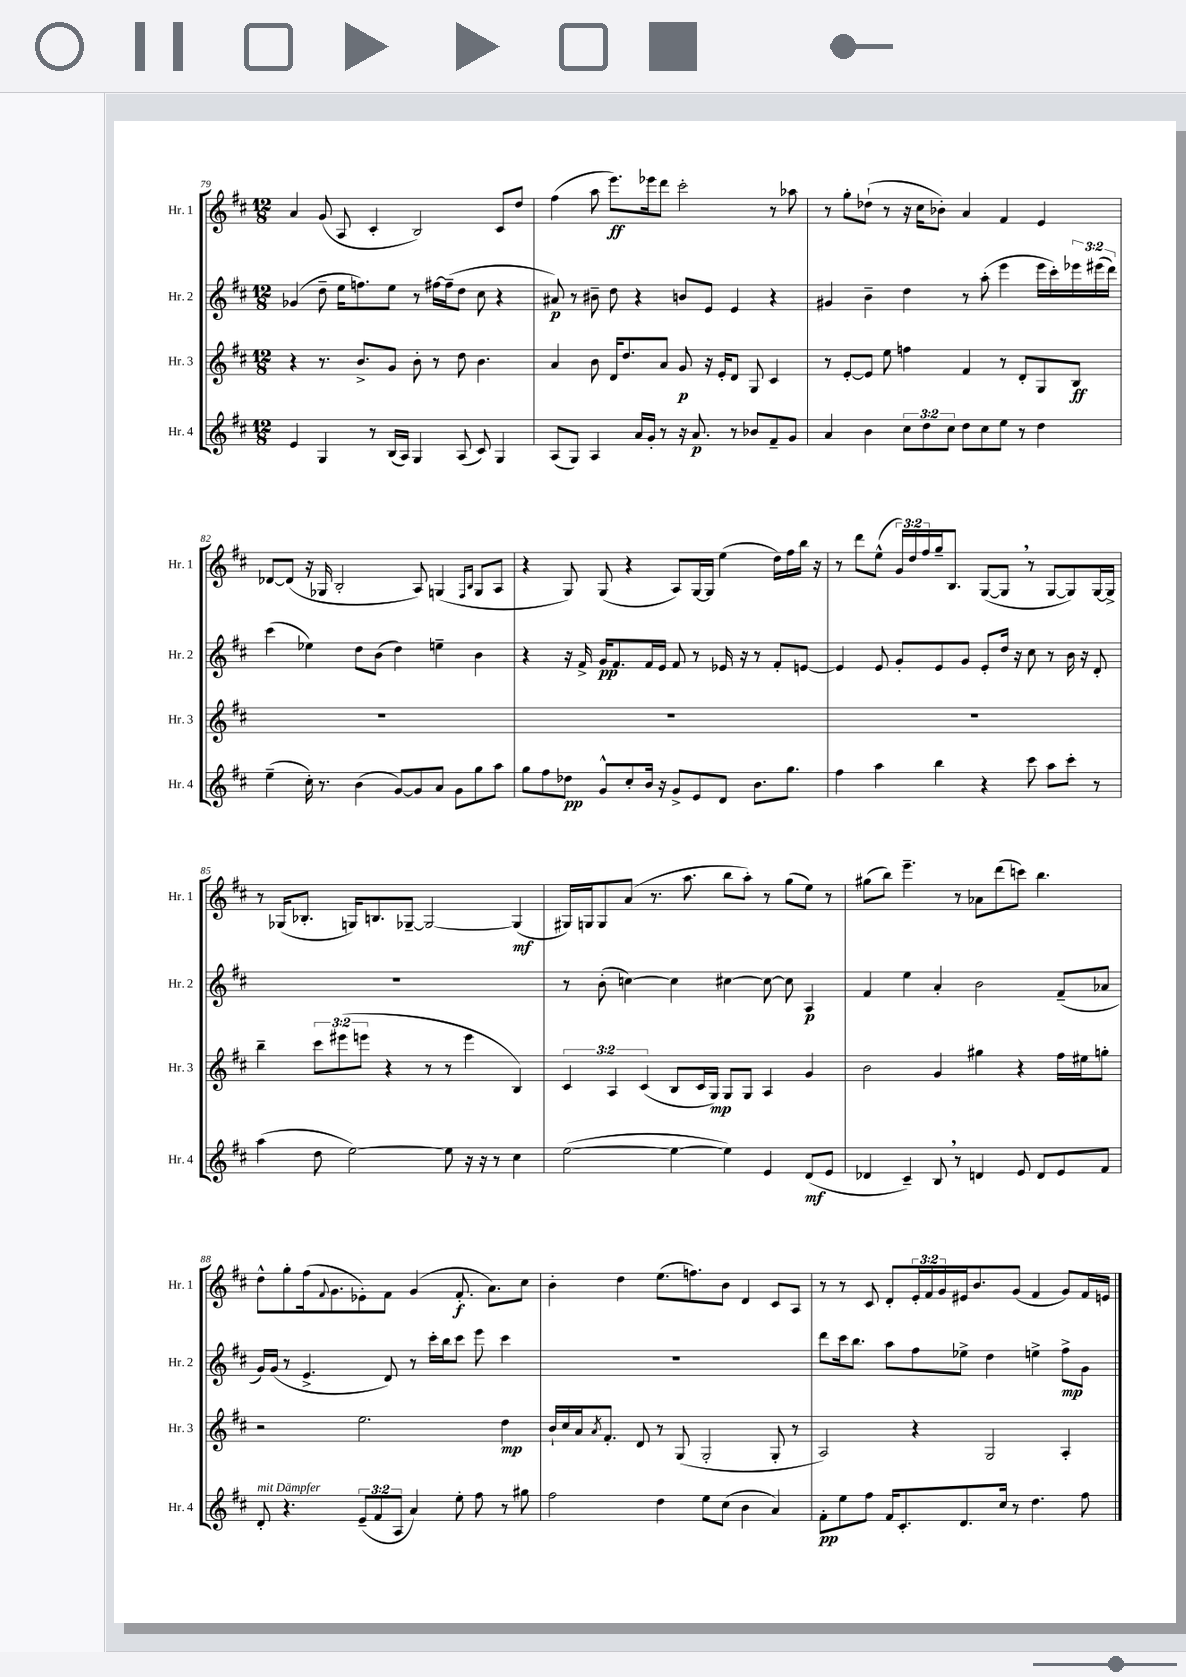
<<
\new StaffGroup <<
\new Staff = "s0" \with { instrumentName = "Hr. 1" shortInstrumentName = "Hr. 1" } {
    \clef treble \key d \major \numericTimeSignature \time 12/8 \override Staff.TupletNumber.text = #tuplet-number::calc-fraction-text
    a'4 g'8( a8 cis'4-. b2) cis'8 d''8 |
    fis''4( a''8 e'''8.\ff) ees'''16 d'''8 cis'''2-. r8 aes''8 |
    r8 g''8-. des''8-!( r8 r16 cis''16 bes'8-.) a'4 fis'4 e'4 |
    des'8~ des'8( r16 ges16 b2-. a8) g4( \grace { fis16 b16 } g8 a8 |
    r4 g8) g8( r4 a8) g16~ g16 e''4( d''16) fis''16 b''16 r16 |
    r8 d'''8 e''8-^( \tuplet 3/2 { g'16) d''16 fis''16 } g''16-- b8. g8~( g8 \breathe r8 g8~ g8) g16~ g16-> |
    r8 ges16( bes8.-. g16) b8. ges8~-- ges2~ ges4\mf( |
    gis16) g16 g8 a'8( r8. a''8. b''8 a''8-.) r8 g''8( e''8) r8 |
    gis''8( b''8) e'''4.-- r8 aes'8 d'''8( c'''8) b''4. |
    d''8-^ g''8-. fis''16( \appoggiatura { fis'8 } g'8. ees'8-.) fis'8 g'4( fis'8.-.\f a'8.) cis''8 |
    b'4-. d''4 e''8.( f''8.) b'8 d'4 cis'8 a8 |
    r8 r8 cis'8 d'8-. \tuplet 3/2 { e'16-. fis'16 g'16 } eis'16 b'8. g'8( fis'4 g'8) fis'16 e'16 \bar "|." |
}
\new Staff = "s1" \with { instrumentName = "Hr. 2" shortInstrumentName = "Hr. 2" } {
    \clef treble \key d \major \numericTimeSignature \time 12/8 \override Staff.TupletNumber.text = #tuplet-number::calc-fraction-text
    ges'4( d''8-- e''16 f''8.) e''8 r8 fis''16~ fis''16--( d''8 cis''8 r4 |
    ais'8\p) r8 bis'8-- d''8 r4 b'8 e'8 e'4 r4 |
    gis'4 b'4-- d''4 r8 a''8-.( e'''4 e'''16 cis'''16-.) \tuplet 3/2 { ees'''16 eis'''16( d'''16) } |
    cis'''4( ees''4) d''8 b'8( d''4) e''4-- b'4 |
    r4 r16 fis'16-> g'16\pp fis'8. fis'16 e'16 fis'8 r8 ees'16 r16 r8 fis'8-. e'8~ |
    e'4 e'8 g'8-. e'8 g'8 e'8-. d''16 r16 cis''8 r8 b'16 r16 d'8-. |
    R1. |
    r8 b'8-.( c''4~) c''4 cis''4~ cis''8~ cis''8 a4\p |
    fis'4 e''4 a'4-. b'2 fis'8--( aes'8 |
    g'16) g'16( r8 e'4.-> d'8) r8 cis'''16-. b''16 cis'''8 e'''8 cis'''4 |
    R1. |
    d'''8 cis'''16 b''8. a''8 fis''8 ees''8-> d''4 e''4-> fis''8->\mp g'8 \bar "|." |
}
\new Staff = "s2" \with { instrumentName = "Hr. 3" shortInstrumentName = "Hr. 3" } {
    \clef treble \key d \major \numericTimeSignature \time 12/8 \override Staff.TupletNumber.text = #tuplet-number::calc-fraction-text
    r4 r8. b'8.-> g'8 b'8-. r8 d''8 b'4. |
    a'4 b'8 d'16 d''8. a'8 g'8\p r16 e'16-. d'8 g8 cis'4 |
    r8 e'8~-. e'8 e''8 f''4 fis'4 r8 d'8-. g8 b8\ff |
    R1. |
    R1. |
    R1. |
    b''4-- \tuplet 3/2 { cis'''8 eis'''8( e'''8 } r4 r8 r8 e'''4 b4) |
    \tuplet 3/2 { cis'4 a4 cis'4( } b8 cis'16 g16\mp) g8 g8 a4 g'4 |
    b'2 g'4 gis''4 r4 fis''16 eis''16 g''8-. |
    r2 e''2. d''4\mp |
    b'16-! cis''16 a'16 \acciaccatura { a'8 } fis'8.-. d'8 r8 g8( g2-. g8-. r8 |
    a2) r4 g2 a4-. \bar "|." |
}
\new Staff = "s3" \with { instrumentName = "Hr. 4" shortInstrumentName = "Hr. 4" } {
    \clef treble \key d \major \numericTimeSignature \time 12/8 \override Staff.TupletNumber.text = #tuplet-number::calc-fraction-text
    e'4 g4 r8 b16( a16) g4 a8( cis'8) g4 |
    a8( g8) a4 a'16 g'16-. r8 r16 a'8.\p r8 bes'8 fis'8-- g'8 |
    a'4 b'4 \tuplet 3/2 { cis''8 d''8 cis''8 } d''8 cis''8 e''8 r8 d''4 |
    e''4--( cis''16-.) r8. b'4( g'8~) g'8 a'8 g'8 g''8 a''8 |
    g''8 fis''8 des''8\pp g'8-^ cis''8-. b'16 r16 g'8-> e'8 d'8 b'8. g''8. |
    fis''4 a''4 b''4 r4 cis'''8 a''8 cis'''8-. r8 |
    a''4( d''8 e''2~) e''8 r16 r16 r8 cis''4 |
    e''2~( e''4~ e''4) e'4 d'8\mf( e'8 |
    des'4 cis'4--) b8 \breathe r8 d'4 e'8 d'8 e'8 fis'8 |
    d'8-.^\markup { \italic "mit Dämpfer" } r4. \tuplet 3/2 { e'8--( fis'8 a8 } a'4) e''8-. fis''8 r8 gis''8 |
    fis''2 d''4 e''8 cis''8( b'4 a'4) |
    fis'8-.\pp e''8 fis''8 fis'16 cis'8.-. d'8. cis''16 r8 d''4. fis''8 \bar "|." |
}
>>
>>
\layout { \context { \Score currentBarNumber = #79 } }
